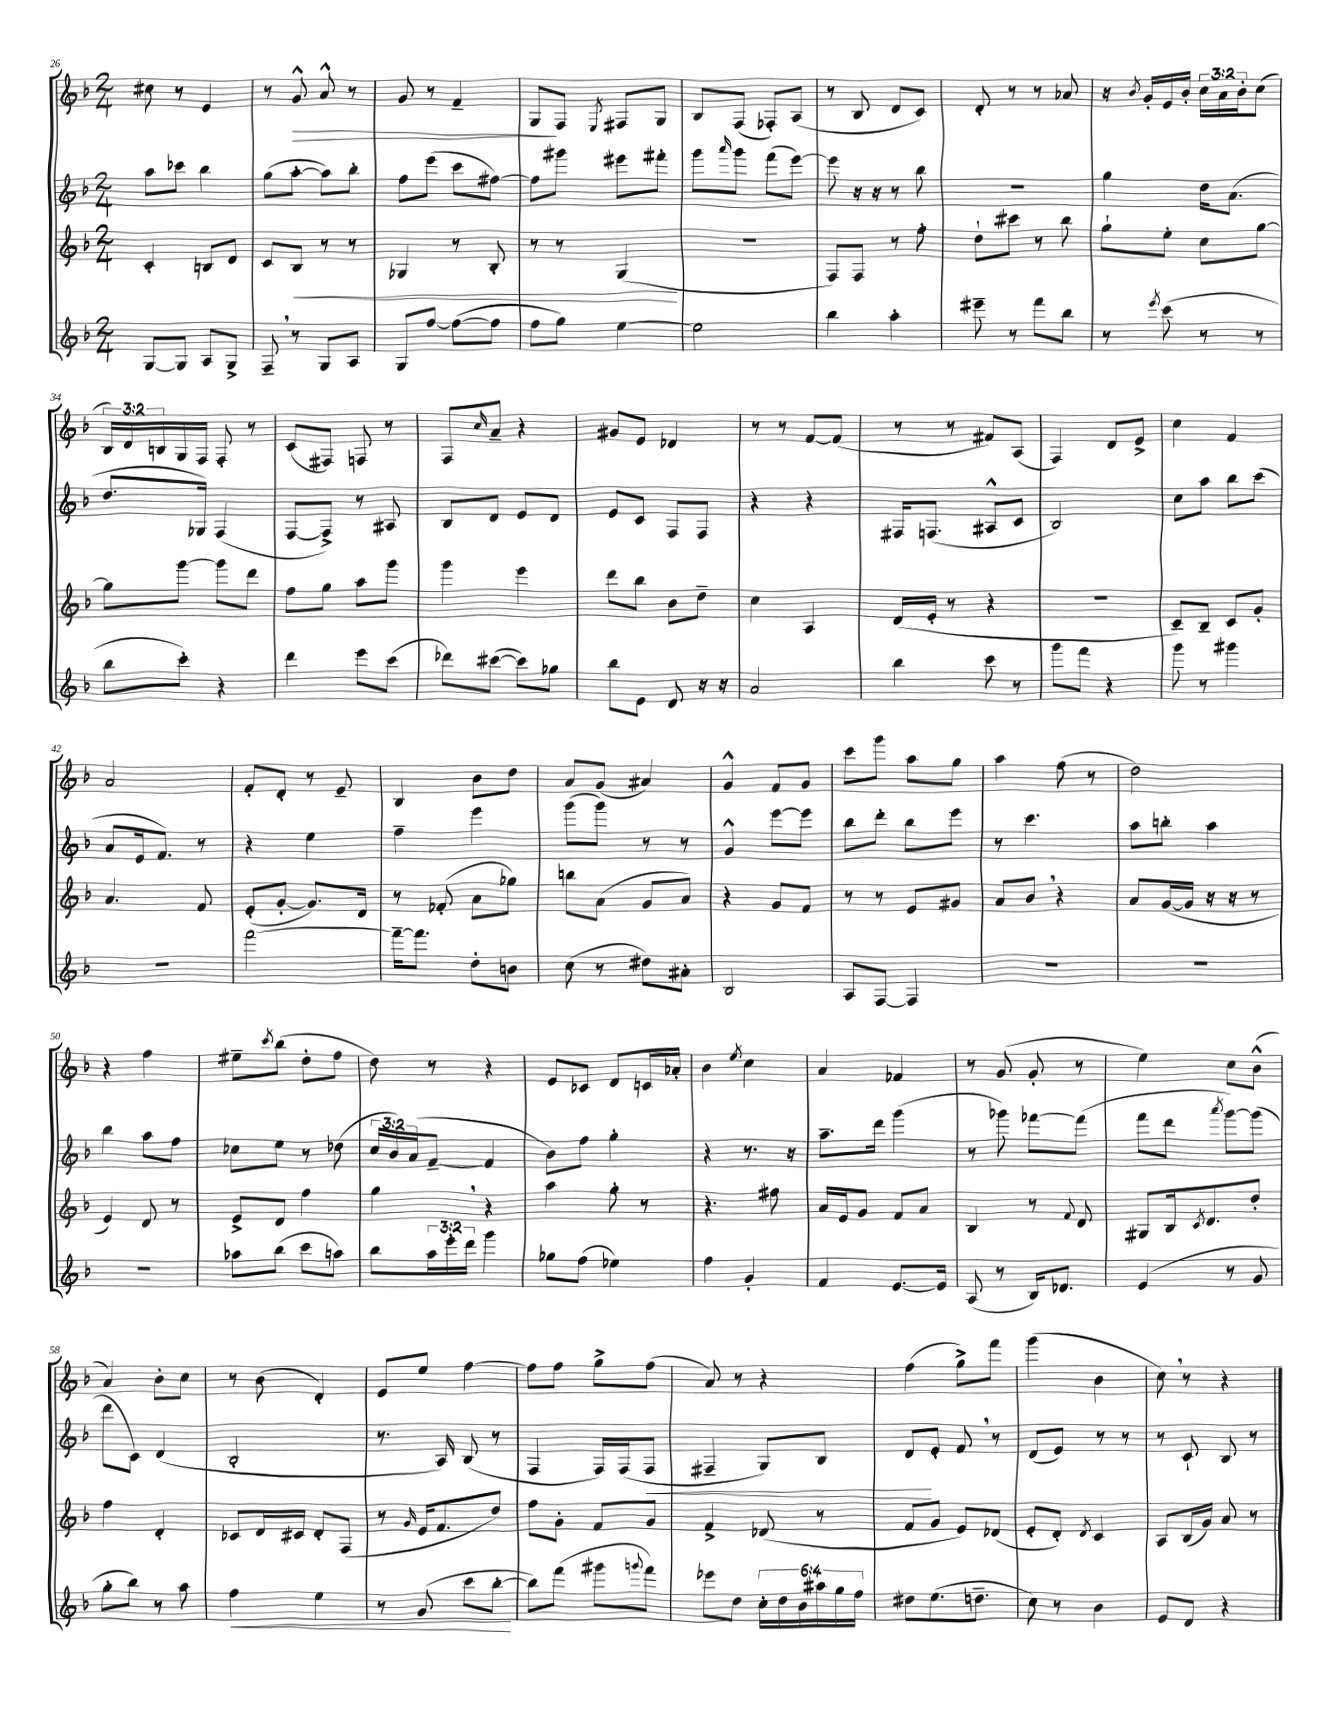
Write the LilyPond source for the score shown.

<<
\new StaffGroup <<
\new Staff = "s0" {
    \clef treble \key f \major \numericTimeSignature \time 2/4 \override Staff.TupletNumber.text = #tuplet-number::calc-fraction-text
    cis''8 r8 e'4 |
    r8 g'8-^\> a'8-^ r8 |
    g'8 r8 f'4-- |
    g8\! f8 \acciaccatura { e8 } fis8 g8 |
    bes8 f8( fes8-.) a8( |
    r8 bes8 d'8 c'8) |
    d'8-. r8 r8 aes'8 |
    r16 \acciaccatura { bes'8 } g'16-. e'16 bes'16-. \tuplet 3/2 { c''16 a'16 bes'16-. } c''8( |
    \tuplet 3/2 { bes16) d'16 b16 } g16 f16 f8-. r8 |
    c'8( fis8) f8 r8 |
    f8 \grace { c''16 } a'8-- r4 |
    gis'8 e'8 des'4 |
    r8 r8 f'8~ f'8( |
    r8 r8 fis'8) a8( |
    f4) d'8 e'8-> |
    c''4 f'4 |
    a'2 |
    f'8-. d'8-. r8 e'8-- |
    bes4 bes'8 d''8 |
    a'8 g'8( ais'4) |
    g'4-^ f'8 g'8 |
    c'''8 g'''8 a''8 g''8 |
    a''4 f''8( r8 |
    d''2) |
    r4 f''4 |
    eis''8-- \acciaccatura { c'''8 } bes''8( d''8-. f''8 |
    d''8) r8 r4 |
    e'8 ces'8 d'8 c'16 aes'16-. |
    bes'4 \acciaccatura { e''8 } c''4 |
    a'4 fes'4 |
    r8 g'8( g'8-. r8 |
    e''4) c''8 bes'8-^( |
    a'4) bes'8-. c''8 |
    r8 bes'8( d'4-.) |
    e'8 e''8 f''4~ |
    f''8 f''8 g''8-> f''8( |
    a'8) r8 r4 |
    f''4( g''8->) f'''8 |
    g'''4( bes'4 |
    c''8) \breathe r8 r4 \bar "|." |
}
\new Staff = "s1" {
    \clef treble \key f \major \numericTimeSignature \time 2/4 \override Staff.TupletNumber.text = #tuplet-number::calc-fraction-text
    a''8 ces'''8 bes''4 |
    g''8( a''8~-. a''8) bes''8-. |
    f''8 e'''8( c'''8 fis''8~) |
    fis''8 gis'''8 eis'''8 fis'''8-. |
    g'''8 \grace { a'''16 } g'''8 f'''8( e'''8~) |
    e'''8 r16 r16 r8 bes''8 |
    R2 |
    g''4 d''16 a'8.( |
    d''8. ges16) f4( |
    f8~ f8->) r8 ais8 |
    bes8 d'8 e'8 d'8 |
    e'8 c'8 f8 f8 |
    r4 r4 |
    fis16 f8.( ais8-^ c'8 |
    bes2) |
    c''8 a''8 bes''8 c'''8( |
    a'8 e'16 f'8.) r8 |
    r4 e''4 |
    f''4-- e'''4 |
    g'''8( g'''8) r8 r8 |
    g'4-^ e'''8~ e'''8 |
    bes''8 d'''8-. bes''8 e'''8 |
    r8 c'''4. |
    a''8 b''8-. a''4 |
    bes''4 a''8 f''8 |
    ces''8 e''8 r8 des''8( |
    \tuplet 3/2 { c''16 bes'16) a'16( } f'8~-- f'4 |
    bes'8) f''8 g''4-. |
    r4 r8. r16 |
    a''8.-- d'''16 g'''4( |
    r8 ges'''8) fes'''8~ fes'''8( |
    f'''8 d'''8 \acciaccatura { a'''8 } g'''8~) g'''8( |
    d'''8 c'8) d'4( |
    bes2-. |
    r8. a16) bes8( r8 |
    f4 f16) f16( f8\< |
    fis4-- g8) bes8 |
    d'8\! e'8-. f'8 \breathe r8 |
    d'8( e'8) r8 r8 |
    r8 c'8-! bes8 r8 \bar "|." |
}
\new Staff = "s2" {
    \clef treble \key f \major \numericTimeSignature \time 2/4
    c'4-. b8 d'8 |
    c'8 bes8\< r8 r8 |
    ges4 r8 bes8-. |
    r8 r8 g4\!( |
    R2 |
    f8) f8 r8 f''8-. |
    d''8-! cis'''8 r8 bes''8 |
    g''8-! e''8-. c''8 g''8~ |
    g''8 g'''8~ g'''8 d'''8 |
    f''8 g''8 a''8 g'''8 |
    g'''4 e'''4 |
    d'''8 bes''8 bes'8 d''8-- |
    c''4 a4 |
    d'16( e'16-. r8 r4 |
    r2 |
    c'8--) bes8-- c'8 g'8-. |
    a'4. f'8 |
    e'8-.( g'8~-. g'8.) d'16 |
    r8 fes'8-.( a'8 ges''8) |
    b''8 a'8( g'8 a'8) |
    r4 g'8 f'8 |
    r8 r8 e'8 gis'8 |
    a'8 bes'8 \breathe r4 |
    a'8 g'16~( g'16 r16 r16 r8 |
    e'4) d'8 r8 |
    e'8-> d'8 f''4 |
    g''4 \breathe r4 |
    a''4 g''8-. r8 |
    r4. fis''8 |
    a'16 e'16 g'8 f'8 a'8 |
    bes4 r8 \appoggiatura { f'8 } d'8 |
    gis8 bes16 \acciaccatura { c'8 } d'8. d''8-. |
    f''4 d'4-. |
    ces'8 d'16 cis'16 d'8-. f8( |
    r8 \grace { g'16 } e'16 f'8. d''8) |
    f''8 g'8-. f'8 g'8 |
    f'4-> des'8( r8 |
    f'8 g'8 e'8) des'8( |
    e'8-. d'8-.) \acciaccatura { d'8 } c'4 |
    a8 bes16( g'16) a'8 r8 \bar "|." |
}
\new Staff = "s3" {
    \clef treble \key f \major \numericTimeSignature \time 2/4 \override Staff.TupletNumber.text = #tuplet-number::calc-fraction-text
    g8~ g8 a8 g8-> |
    f8-- \breathe r8 g8 a8 |
    g8 f''8~ f''8~( f''8 |
    f''8 g''8) e''4~ |
    e''2 |
    bes''4 a''4-. |
    eis'''8-- r8 f'''8 bes''8 |
    r8 \acciaccatura { e'''8 } c'''8( r8 r8 |
    bes''8 c'''8-.) r4 |
    d'''4 e'''8 c'''8( |
    des'''8) cis'''8~( cis'''8) ges''8 |
    bes''8 e'8 d'8 r16 r16 |
    a'2 |
    bes''4 c'''8 r8 |
    g'''8 f'''8 r4 |
    g'''8 r8 gis'''4 |
    r2 |
    f'''2~ |
    f'''16~-- f'''8. d''8-. b'8 |
    c''8( r8 dis''8) ais'8-. |
    bes2 |
    a8 f8~ f4 |
    R2 |
    R2 |
    R2 |
    aes''8 bes''8( c'''8 a''8) |
    bes''8 \tuplet 3/2 { a''16 e'''16-. d'''16 } g'''4 |
    ges''8 f''8( ees''4) |
    f''4 g'4-. |
    f'4 e'8.~ e'16 |
    a8( r8 bes16) des'8. |
    e'4( r8 g'8 |
    g''8-. bes''8) r8 a''8 |
    f''4\< e''4 |
    r8 g'8( c'''8 bes''8~-.\! |
    bes''8) f'''8( gis'''8 \appoggiatura { g'''8 } f'''8) |
    ees'''8 d''8 \tuplet 6/4 { c''16-. d''16 bes'16 ais''16 g''16 f''16 } |
    dis''8 e''8.( d''8.-- |
    c''8) r8 bes'4 |
    e'8 d'8 r4 \bar "|." |
}
>>
>>
\layout { \context { \Score currentBarNumber = #26 } }
